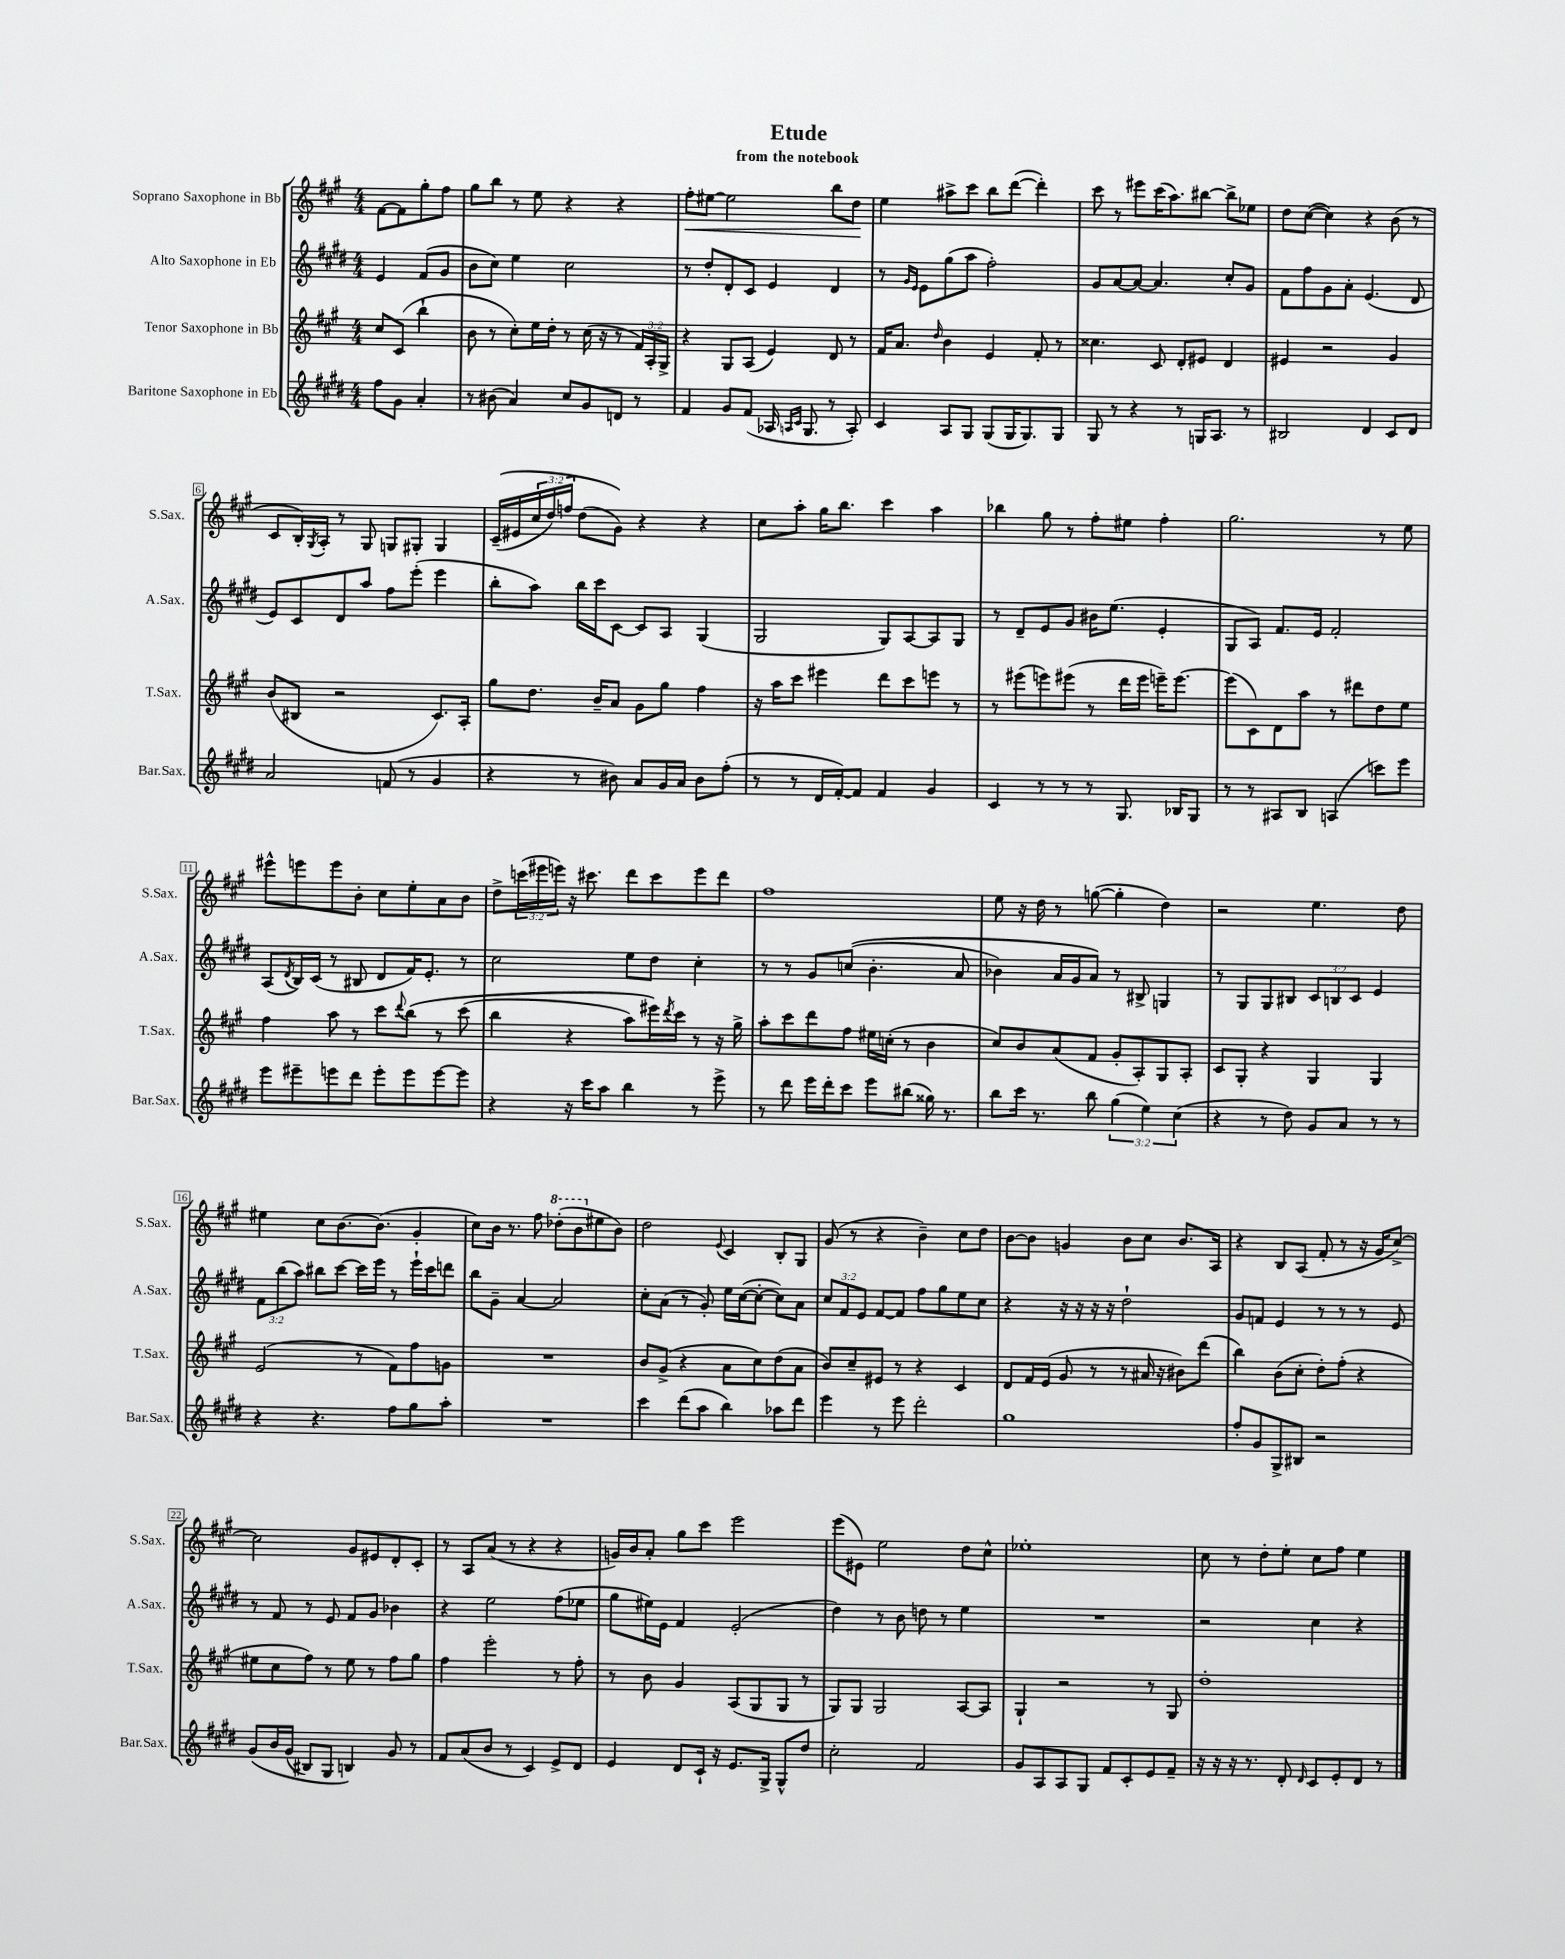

**kern	**kern	**kern	**kern
*staff4	*staff3	*staff2	*staff1
*clefG2	*clefG2	*clefG2	*clefG2
*k[f#c#g#d#]	*k[f#c#g#]	*k[f#c#g#d#]	*k[f#c#g#]
*M4/4	*M4/4	*M4/4	*M4/4
8ff#	8cc#	4e	[8f#
8g#	(8c#	.	8f#]
4a'	4bb`	(8f#	8gg#'
.	.	8g#	8ff#
=	=	=	=
8r	8b	8b	8gg#
(8b#	8r	8cc#)	8bb
4a)	8cc#')	4ee	8r
.	16ee	.	8ee
.	16dd'	.	.
8cc#	8r	2cc#	4r
8g#	(16cc#	.	.
.	16r	.	.
8d	8r	.	4r
8r	24f#)	.	.
.	24A'	.	.
.	24G#^	.	.
=	=	=	=
4f#	4r	8r	8ff#'
.	.	8dd#'	[8ee#
8g#	8G#	8d#'	2ee#]
(8f#	(8A	8c#	.
16A-	4e)	4e	.
16qqA	.	.	.
16qqc#	.	.	.
8.G#	.	.	.
8r	8d	4d#	8bb
8A')	8r	.	8dd
=	=	=	=
4c#	16f#	8r	4ee
.	8.a	.	.
.	.	16qqg#	.
.	.	16qqe	.
.	.	8e	.
.	16qqdd	.	.
8A	4b	(8gg#	8aa#^
8G#	.	8aa	8ccc#
(8G#	4e	2ff#')	8bb
16G#	.	.	([8ddd
8.G#)	.	.	.
.	8f#'	.	4ddd'])
8G#	8r	.	.
=	=	=	=
8G#	4.cc##	8g#	8ccc#
8r	.	[8a	8r
4r	.	8a_	8eee#
.	8c#	4.a]	(16ccc#
.	.	.	8.aa)
8r	8d'	.	.
16G	8e#	.	[8bb#
8.A	.	.	.
.	4d	8cc#'	8bb#^]
8r	.	8g#	8ee-
=	=	=	=
2B#	4e#	8f#	8dd
.	.	8ff#	([8cc#
.	2r	8g#	4cc#])
.	.	8a'	.
4d#	.	(4.e	4r
8c#	4g#	.	(8b
8d#	.	8d#	8r
=	=	=	=
2a	(8b	8e)	8c#
.	8B#	8c#	16B')
.	.	.	8qG#
.	.	.	16A'
.	2r	8d#	8r
.	.	8aa	8G#
(8f	.	8ff#	8G
8r	.	(8eee'	8G#'
4g#	8.c#)	4eee	4G#
.	16A'	.	.
=	=	=	=
4r	8gg#	8bb'	&((16c#~
.	.	.	16e#
.	8.dd	8aa)	24cc#
.	.	.	24dd)
.	.	.	24ff
8r	.	16bb	(8dd
.	16b~	16ccc#	.
8b#)	8a	[8c#	8g#)&)
8a	8g#	8c#]	4r
16g#	8gg#	8A	.
16a	.	.	.
8b#	4ff#	(4G#	4r
(8ff#'	.	.	.
=	=	=	=
8r	16r	2G#	8cc#
.	16aa	.	.
8r	8ccc#	.	8aa'
16d#	4eee#	.	16gg#
[16f#')	.	.	8.bb
8f#]	.	.	.
4f#	8ddd	8G#)	4ccc#
.	8ccc#	[8A	.
4g#	8eee	8A]	4aa
.	8r	8G#	.
=	=	=	=
4c#	8r	8r	4bb-
.	(8eee#	8d#~	.
8r	8eee)	8e	8gg#
8r	(8eee#	8g#	8r
8r	8r	16b#	8ff#'
.	.	(8.ee	.
8.G#	16ddd	.	8ee#
.	16eee#	.	.
.	16eee~)	4e'	4ff#'
16B-	[8.eee	.	.
8G#	.	.	.
=	=	=	=
8r	(8eee]	8G#	2.gg#
8r	8c#)	8A)	.
8A#	8d	8.f#	.
8B	8aa	.	.
.	.	16e	.
(4A	8r	2f#'	.
.	8ddd#	.	.
8ccc)	8dd	.	8r
8eee	8ee	.	8ee
=	=	=	=
8eee	4ff#	(8A	8eee#^^
.	.	8qd#	.
8eee#~	.	16B)	8eee
.	.	(16c#	.
8eee	8aa	8r	8eee
8ddd#	8r	8B#	8b'
8eee'	8ccc#	8d#	8cc#
.	8qqddd	.	.
8eee	&(8bb	16f#)	8ee'
.	.	8.e'	.
[8eee	8r	.	8a
8eee]	(8ccc#	8r	8b
=	=	=	=
4r	4bb	2cc#	8dd^
.	.	.	(24ccc
.	.	.	24eee#
.	.	.	24eee)
16r	4r	.	16r
16ccc#	.	.	8.ccc#
8aa	.	.	.
4bb	8aa)	8ee	8ddd
.	16eee#&)	8dd#	8ccc#
.	8qddd	.	.
.	16ccc#	.	.
8r	8r	4cc#'	8eee
8eee^	16r	.	8ddd
.	16gg#^	.	.
=	=	=	=
8r	8aa'	8r	1ff#
8ddd#	8ccc#	8r	.
16eee	8ddd	8g#	.
16ddd#'	.	.	.
8ccc#	8ff#	&((8cc	.
8eee	16ee#	4.b'	.
.	(16cc'	.	.
(8bb#	8r	.	.
16gg##)	4b	.	.
8.r	.	.	.
.	.	8a	.
=	=	=	=
8bb	8cc#)	4b-)	8ee
16ccc#	8b	.	16r
8.r	.	.	16dd
.	(8a	16a	8r
.	.	16g#	.
8bb	8f#	8a&)	([8gg
(6gg#	8g#'	8r	4gg']
.	8A')	8B#^	.
6ee)	.	.	.
.	8G#	4G	4dd)
(6cc#	.	.	.
.	8A'	.	.
=	=	=	=
4r	8c#	8r	2r
.	8G#'	8G#	.
8r	4r	8G#	.
8dd#)	.	8B#	.
8g#	4G#	12c#	4.ee
.	.	12B	.
8a	.	.	.
.	.	12c#	.
8r	4G#	4e	.
8r	.	.	8dd
=	=	=	=
4r	(2e	12f#	4ee#
.	.	(12bb	.
.	.	12aa)	.
4.r	.	8bb#	8cc#
.	.	[8ccc#	[8.b
.	8r	16ccc#]	.
.	.	16eee	(8.b]
8ff#	8f#)	8r	.
8gg#	8ff#	16eee`	4g#'
.	.	16ccc#	.
8aa'	8g	8ddd	.
=	=	=	=
1r	1r	8bb	8cc#)
.	.	8g#~	16b
.	.	.	8.r
.	.	[4a	.
.	.	.	8ff#
.	.	2a]	(8ddd-'
.	.	.	8bb
.	.	.	8ee#
.	.	.	8b)
=	=	=	=
4ccc#	8b	8cc#'	2dd
.	(8g#^	(8a	.
(8ddd#	4r	8r	.
8aa	.	8g#')	.
.	.	.	8qqe
4bb)	8a	16ee	4c#
.	.	([16cc#	.
.	8cc#)	8cc#'_	.
8aa-	(8dd	8cc#])	8B'
8ddd#	8a	8a	8G#
=	=	=	=
4eee	8b)	12cc#	(8g#
.	.	12f#	.
.	8cc#~	.	8r
.	.	12e	.
8r	8e#	[8f#	4r
8eee	8r	8f#]	.
2ddd#'	4r	8ff#	4b~)
.	.	8gg#	.
.	4c#	8ee	8cc#
.	.	8cc#	8dd
=	=	=	=
1gg#	8d	4r	[8b
.	16f#	.	8b]
.	(16e	.	.
.	8g#	16r	4g
.	.	16r	.
.	8r	16r	.
.	.	16r	.
.	8r	2dd#`	8b
.	16a#	.	8cc#
.	16r	.	.
.	8b#)	.	8.b
.	(8ddd	.	.
.	.	.	16A
=	=	=	=
8ff#'	4bb)	8g#	4r
8g#	.	8f	.
8G#^	(8b	4e	8B
8B#	8cc#'	.	(8A
2r	8dd')	8r	8f#'
.	(8ff#'	8r	8r
.	4r	8r	16r
.	.	.	16g#
.	.	8e	[8cc#^)
=	=	=	=
&(8g#	8ee#	8r	2cc#]
16b	8cc#	8f#	.
(16g#	.	.	.
8B#)	8ff#)	8r	.
8G#	8r	8e	.
4B&)	8ee#	8f#	8g#
.	8r	8g#	8e#
8g#	8ff#	4b-	8d'
8r	8gg#	.	8c#'
=	=	=	=
8f#	4ff#	4r	8r
(8a	.	.	8A
8b	2eee'	2ee	(8a
8r	.	.	8r
4c#)	.	.	4r
8e^	8r	(8ff#	4r
8d#	8ff#'	8ee-	.
=	=	=	=
4e	8r	8gg#	16g)
.	.	.	16b
.	8b	16ee#)	8a'
.	.	16e	.
8d#	4g#	4f#	8gg#
16c#`	.	.	8ccc#
16r	.	.	.
8.e	(8A	(2e'	2eee
.	8G#	.	.
16G#^	.	.	.
8G#^^	8G#	.	.
8dd#	8r	.	.
=	=	=	=
2cc#'	8G#)	4dd#)	(8eee
.	8G#	.	8e#)
.	2G#	8r	2ee
.	.	8b	.
2f#	.	8dd	.
.	.	8r	.
.	[8A	4ee	8dd
.	8A]	.	8cc#^^
=	=	=	=
8g#	4G#`	1r	1ee-'
8A	.	.	.
8A	2r	.	.
8G#	.	.	.
8f#	.	.	.
8c#'	.	.	.
8e	8r	.	.
8f#~	8G#	.	.
=	=	=	=
16r	1dd'	2r	8cc#
16r	.	.	.
16r	.	.	8r
8.r	.	.	.
.	.	.	8dd'
8d#'	.	.	8ee'
16qqd#	.	.	.
8c#	.	4cc#	8cc#
8e'	.	.	8ff#
8d#	.	4r	4ee
8r	.	.	.
==	==	==	==
*-	*-	*-	*-
